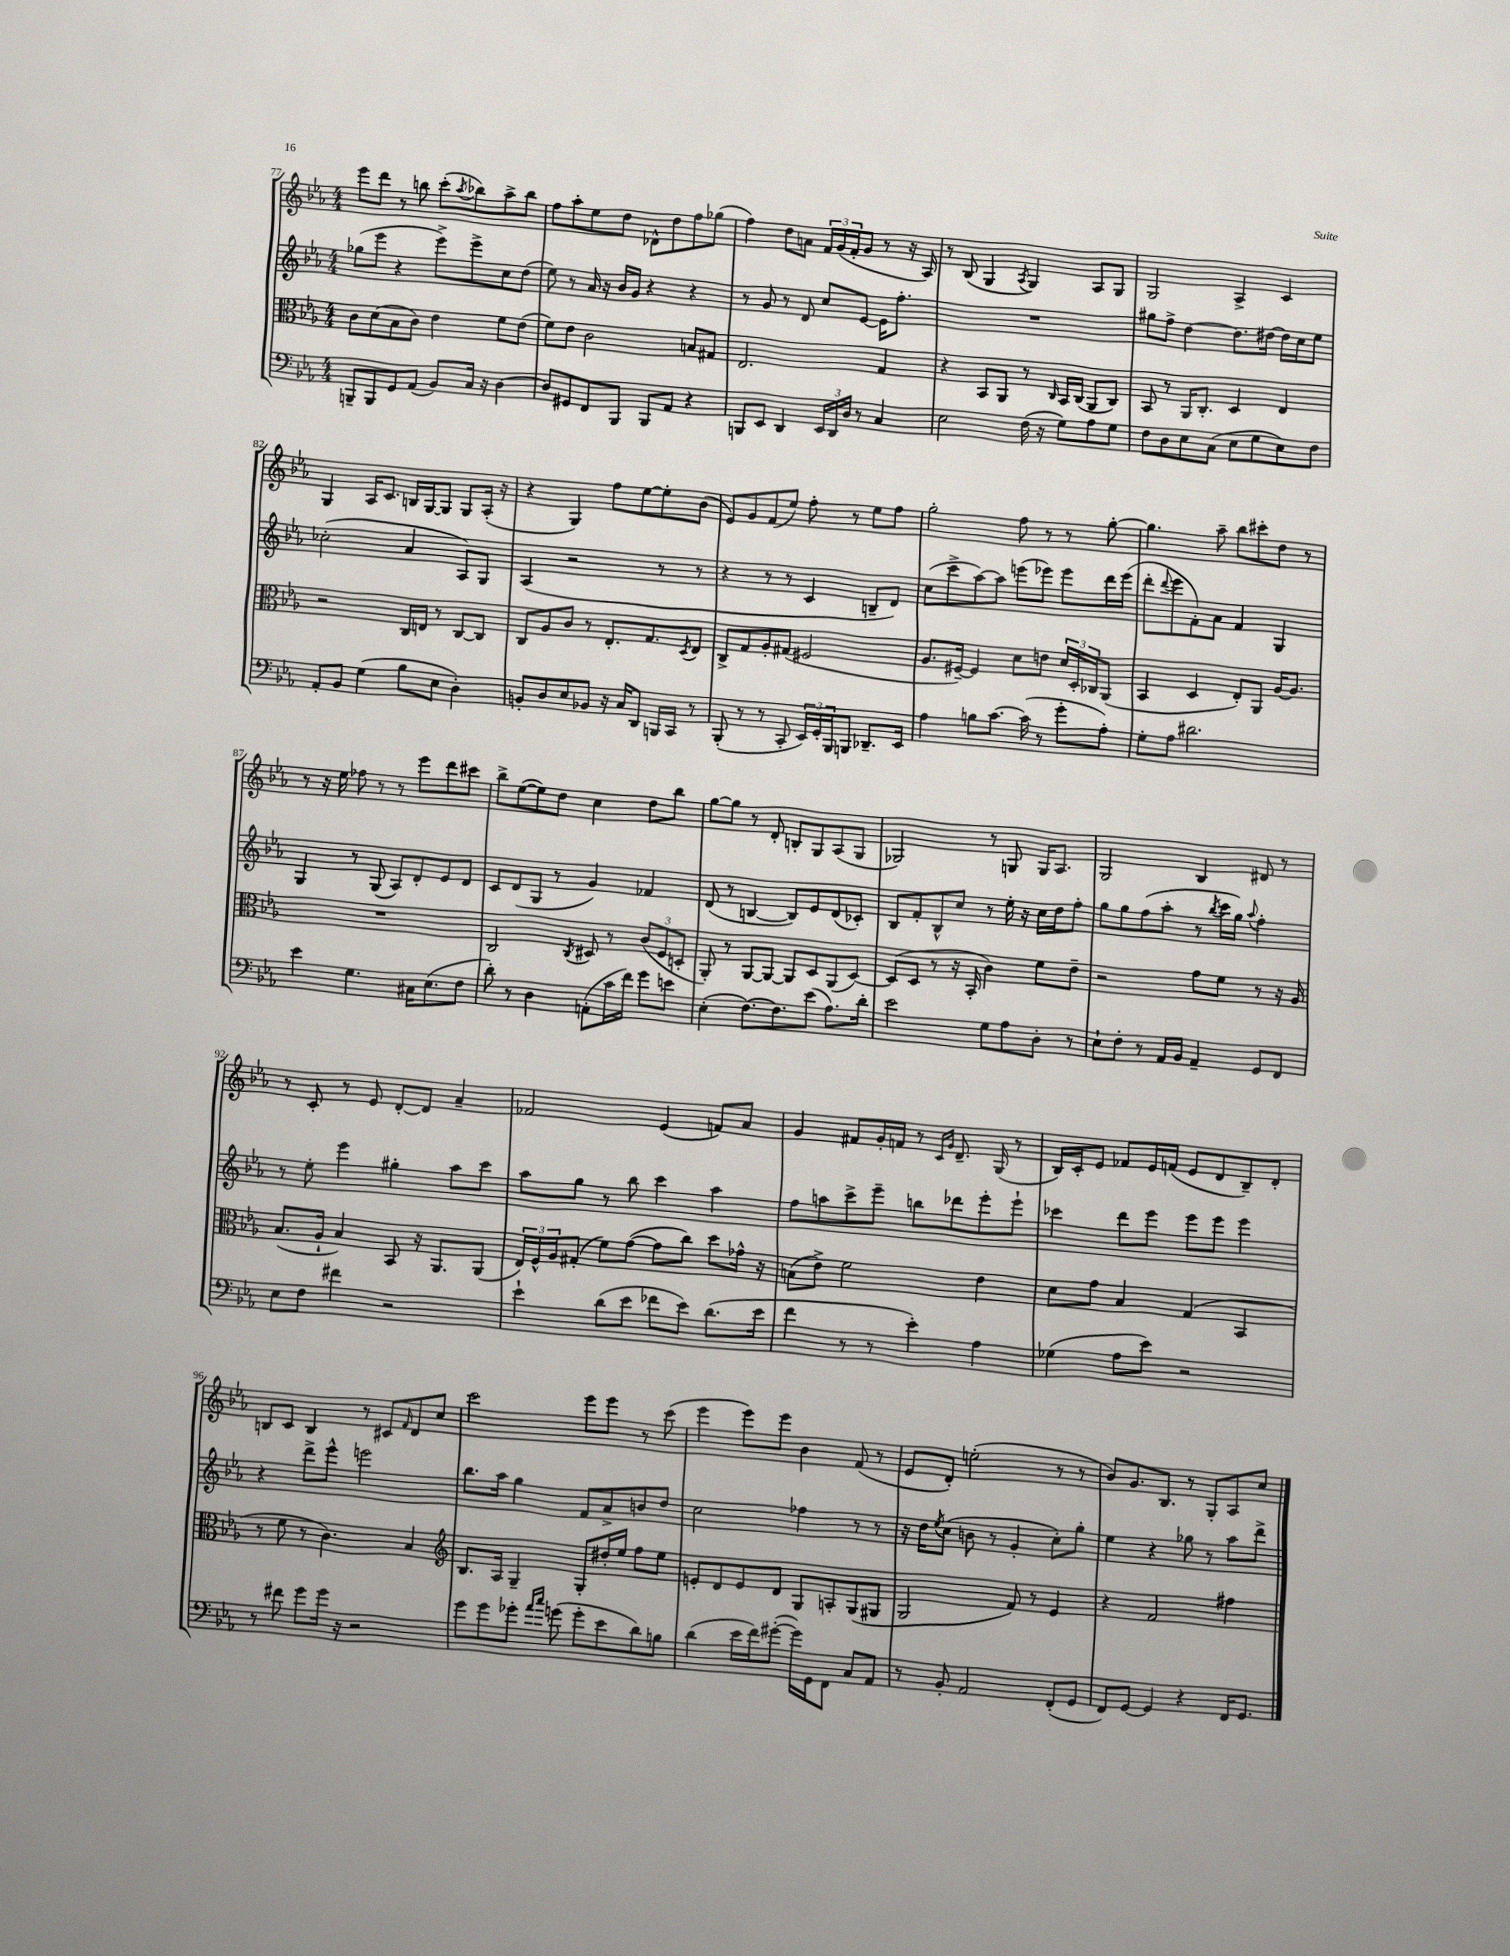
<<
\new StaffGroup <<
\new Staff = "s0" {
    \clef treble \key ees \major \numericTimeSignature \time 4/4
    ees'''8 d'''8 r8 b''8 c'''8-.( \acciaccatura { aes''8 } bes''8) aes''8-> bes''8 |
    f''8 aes''8-. ees''8 d''8 des'8-^ d''8 f''8 ges''8( |
    f''4) d''8 a'8 \tuplet 3/2 { f'16 g'16( f'16-. } g'8 r8 r16 aes16) |
    r8 bes8( g4 \acciaccatura { aes8 } g4) aes8 g8 |
    g2 aes4-> c'4 |
    g4 aes16 c'8. b16 g16~ g8 g8 aes16-.( r16 |
    r4 g4) f''8 ees''8~ ees''8-. bes'8( |
    ees'8) g'8 f'8( ees''8) f''8-. r8 ees''8 f''8 |
    g''2-. f''8 r8 r8 g''8~-. |
    g''4. aes''8-- bes''8 cis'''8-. d''8 r8 |
    r8 r16 ees''16 fes''8 r8 r8 ees'''8 d'''8 cis'''8 |
    bes''8-> ees''8~( ees''8) d''8 c''4 d''8 bes''8 |
    g''8~ g''8 r8 d'8-. b8-. g8 aes8( g8 |
    ges2) r8 g8 g16 aes8. |
    g2 bes4 dis'8 r8 |
    r8 c'8-. r8 ees'8 d'8~-. d'8 aes'4-- |
    fes'2 ees'4( f'8) aes'8 |
    g'4 fis'8 g'16-. f'16 r8 \grace { c'16 g'16 } d'8.-- g16( r8 |
    bes16) c'16-. ees'8 fes'8 ees'16 f'16( ees'8 d'8 bes8--) d'8-. |
    b8 c'8 b4 r8 cis'8 \grace { f'16 } d'8 c''8 |
    c'''2 ees'''8 ees'''8 r8 c'''8( |
    ees'''4 ees'''8) ees'''8 bes'4 f'8( r8 |
    ees'8 d'8-.) e''2-.( r8 r8 |
    bes'8) g'8. bes8. r8 g8-. aes8 c''8 \bar "|." |
}
\new Staff = "s1" {
    \clef treble \key ees \major \numericTimeSignature \time 4/4
    ges''8( ees'''8 r4 ees'''8->) ees'''8-> c''8 d''8( |
    ees''8) r8 aes'16 r16 bes'16 g'16 r4 r4 |
    r8 g'8 r8 d'8 c''8 ees'8~ ees'16 f''8.-. |
    R1 |
    gis''8 f''8-> d''4~ d''8. dis''16~ dis''16 c''16 ees''8 |
    ces''2-.( aes'4 aes8) g8 |
    aes4( r2 r8 r8 |
    r4 r8 r8 c'4 b8-- d'8) |
    c''8( c'''8-> aes''8~) aes''8 e'''8( ees'''8) ees'''8 d'''16 ees'''16( |
    d'''8-. \appoggiatura { d'''8 } ees'''8 f'8-.) aes'8 f'4 g4 |
    g4 r8 g8( aes8) d'8-. ees'8 d'8 |
    c'8 d'8( g8 r8 g'4) fes'4 |
    d'8( r8 b4~ b8) ees'8 d'8( ces'8-.) |
    bes8 f'8-. bes8-^ c''8 r8 ees''16-. r16 c''16 d''16 f''8-. |
    g''8 g''8 f''8( aes''8-. r8 \acciaccatura { bes''8 } c'''16 g''16) \appoggiatura { aes''8 } f''4-. |
    r8 ees''8-. ees'''4 gis''4-. aes''8 c'''8 |
    aes''8 g''8 r8 bes''8 c'''4 aes''4 |
    f''8 a''8 c'''8-> ees'''8-- b''8 des'''8 ees'''8-. ees'''8-! |
    ces'''4 d'''8 ees'''8 ees'''8 ees'''8 ees'''4 |
    r4 d'''8-> ees'''8-^ e'''2 |
    bes''8. aes''16 g''4 f'8 aes'8-> b'8 d''8 |
    c''2 fes''4 r8 r8 |
    r16 d''16 \acciaccatura { ees''8 } c''8( b'8 r8 g'4-. c''8-.) g''8-. |
    ees''4 r4 ges''8 r8 aes''8 d'''8-> \bar "|." |
}
\new Staff = "s2" {
    \clef alto \key ees \major \numericTimeSignature \time 4/4
    c'8 d'8( bes8 c'8) ees'4 f'8 ees'8( |
    f'8) ees'8 c'2 b8 gis8 |
    ees2. g4 |
    r4 bes,8 aes,8 r8 \grace { c16 } bes,16 c16( aes,8 c8) |
    bes,8 r8 aes,16 c8.-. d4 ees4 |
    r2 c16 e16 r8 c8~ c8 |
    c8 aes8 c'8 r8 ees8.-. g8. \acciaccatura { d8 } ees8 |
    c8-> g8 aes8-. gis8( fis2 |
    aes8. fis16~--) fis4 d'8 e'8 \tuplet 3/2 { d'16 d16-. ces16 } aes,8( |
    bes,4 d4 ees8-.) aes,8 aes16~ aes8. |
    R1 |
    c2 \acciaccatura { c8 } dis8 r8 \tuplet 3/2 { c'8( f8 d8-. } |
    aes,8-.) r8 aes,8~ aes,8~ aes,8 d8 aes,8( d8~) |
    d8( d8 r8 r16 bes,16-. c'4) f'8 ees'8-- |
    r2 g'8 f'8 r8 r16 aes16 |
    bes8.( aes16-! bes4) bes,8 r16 aes,8. aes,8( |
    \tuplet 3/2 { ees16) f16-^ aes16 } gis8-.( f'8) g'8~( g'8 c''8) d''8 ges'16-^ r16 |
    b8( ees'8->) f'2 ees'4 |
    d'8 g'8 bes4 g4( bes,4 |
    r8 f'8 r8 c'4.) bes4 |
    \clef treble bes8. aes16 g4-- g8-. dis''16-. ees''16 f''8 ees''8 |
    e'8-. d'8 e'8 d'8 g8 a8-. g8( gis8 |
    g2 f'8) r8 ees'4 |
    r4 f'2 fis''4 \bar "|." |
}
\new Staff = "s3" {
    \clef bass \key ees \major \numericTimeSignature \time 4/4
    b,,8-- b,,8 g,8 aes,8( bes,8) c16 r16 d4~ |
    d8 gis,8 f,8 bes,,8 bes,,8 aes,8 r4 |
    b,,8 ees,8 d,4 \tuplet 3/2 { ees,16 d,16 d16 } r8 c4 |
    ees2 f16( r16 g8) aes8 g8 |
    f8 d8 ees8 c8( ees8 g8 ees8) f8 |
    aes,8-. bes,8 g4( bes8 ees8 d4-.) |
    b,8-. d8 ees8 bes,8 r16 c16 d,8 b,,16 c,16 r8 |
    bes,,8-.( r8 r8 c,8-. \tuplet 3/2 { ees,16) g,16-. bes,,16 } b,,8 des,8.-- ees,16 |
    aes4 b8 c'8.~ c'16( r8 g'8-. aes8-.) |
    g8-. aes8 dis'2. |
    ees'4 g4. cis16 ees8.( f8 |
    d'8-.) r8 d4 a,8-.( c'16 f'16) g'8 e'8 |
    ees4-.( f8.~) f8. ees'8( aes8.) d'16-. |
    ees'2 g8 aes8 d8-. r8 |
    ees8-! f8-. r8 aes,16 bes,16 aes,4-- g,8 f,8 |
    ees8 f8 fis'4 r2 |
    ees'4-! d'8( ees'8 fes'8 ees'8) d'8.( ees'16 |
    f'4 r8 r8 ees'4-.) aes4 |
    ges4( aes8 ees'8) r2 |
    r8 fis'8 g'8 g'16 r16 r2 |
    g'8 g'8 ges'8-. \grace { aes'16 c''16 } g'8( g'8-. ees'8 d'8) b8 |
    d'4( ees'16 f'16) gis'8~-.( gis'16) g,16 f,8 c8 aes,8 |
    r8 bes,8-. aes,2 f,8-.( g,8 |
    f,8) g,8~ g,4 r4 f,16 g,8. \bar "|." |
}
>>
>>
\layout { \context { \Score currentBarNumber = #77 } }
